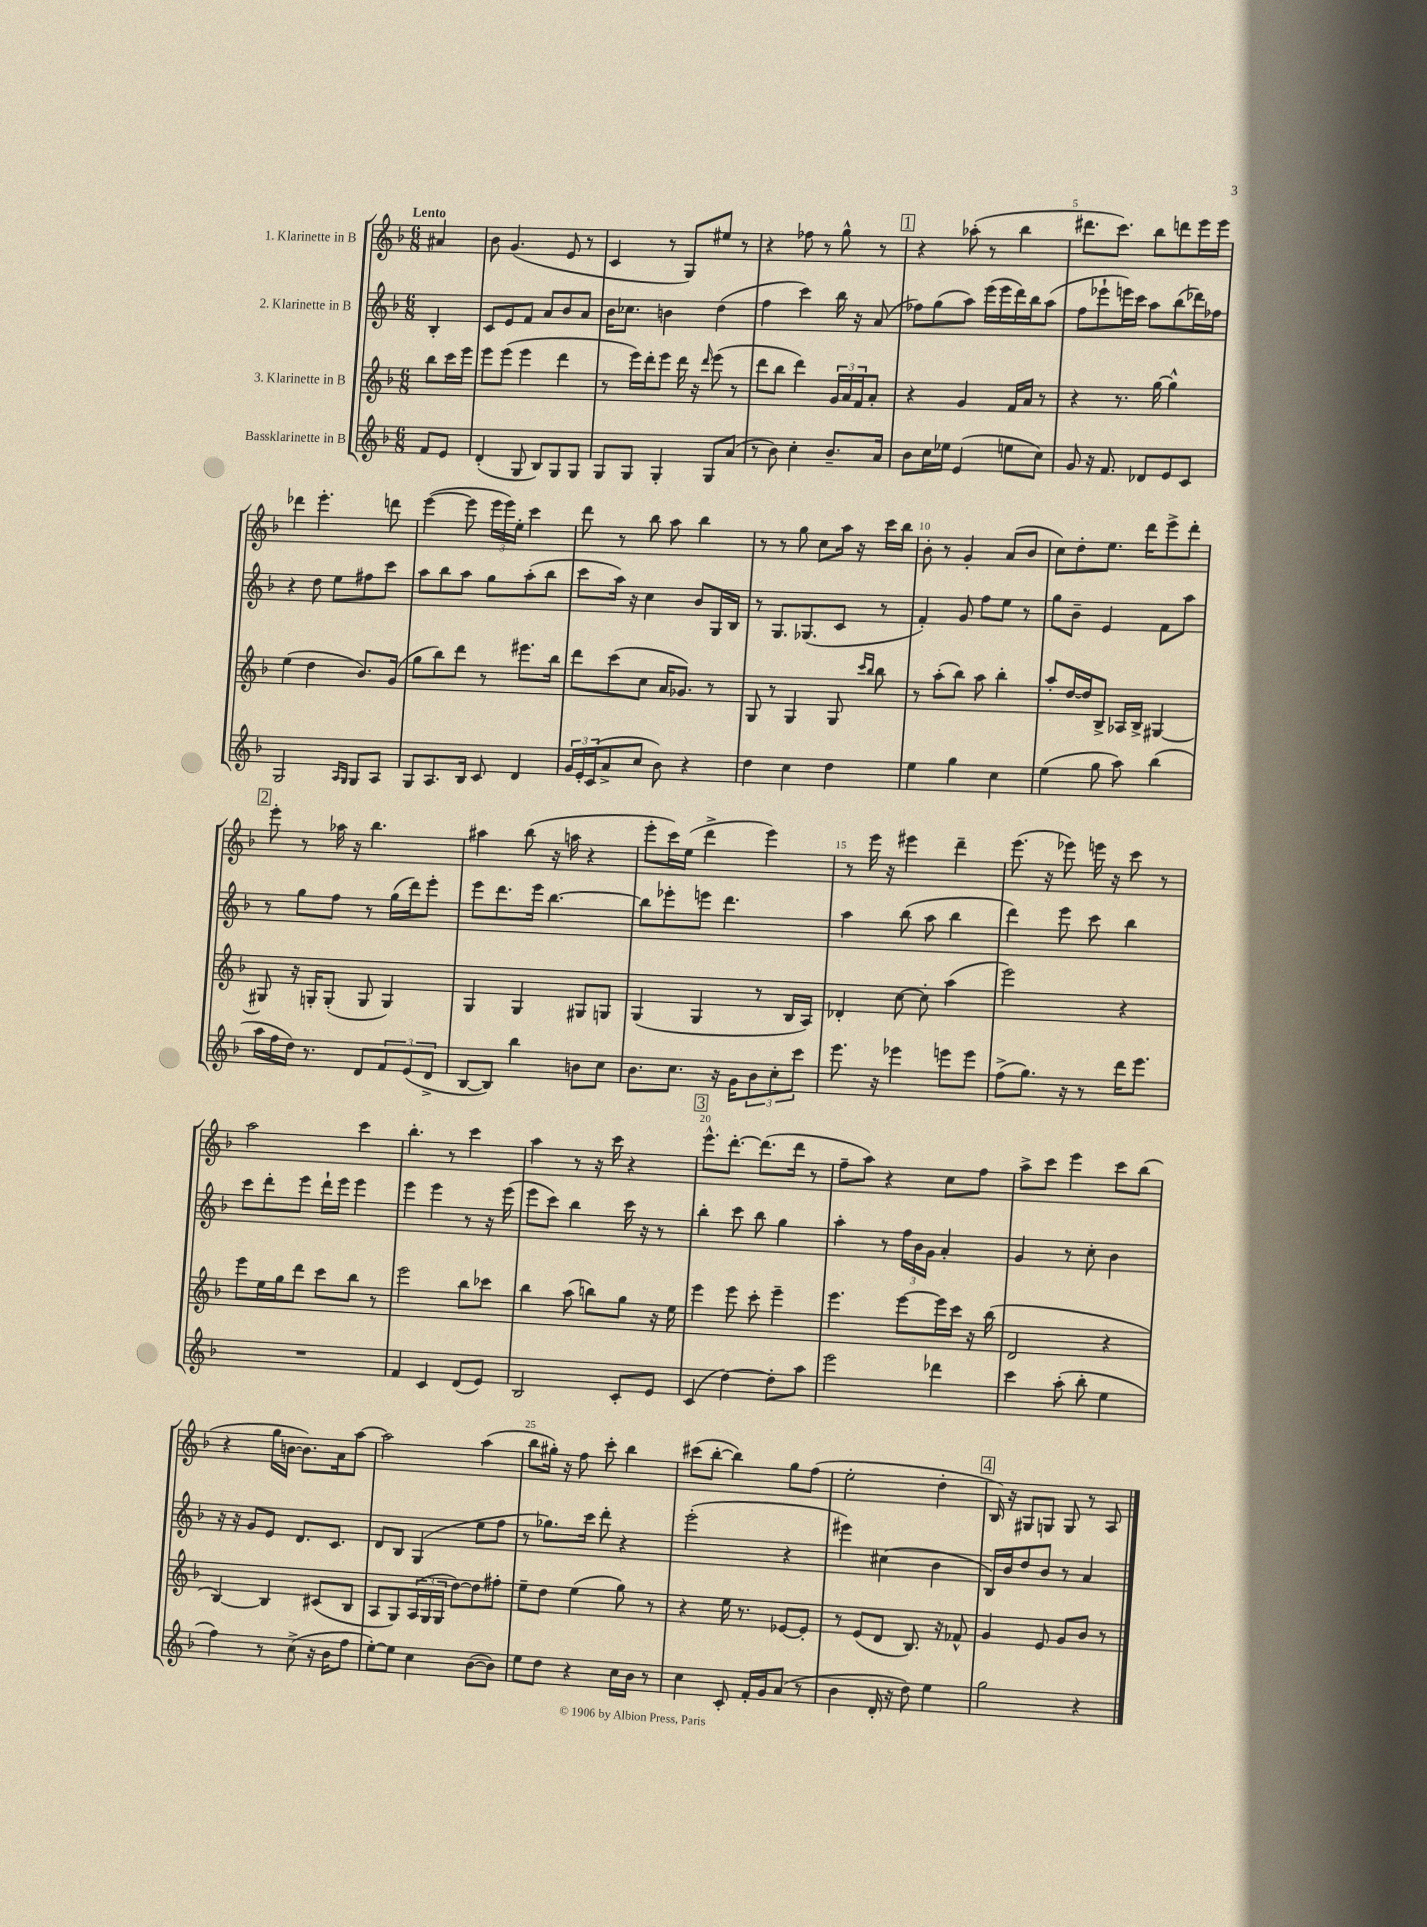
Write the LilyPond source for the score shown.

<<
\new StaffGroup <<
\new Staff = "s0" \with { instrumentName = "1. Klarinette in B" } {
    \clef treble \key f \major \numericTimeSignature \time 6/8 \partial 4 \tempo "Lento"
    ais'4 |
    bes'8 g'4.( e'8 r8 |
    c'4 r8 g8) eis''8 r8 |
    r4 fes''8 r8 g''8-^ r8 |
    \mark \markup { \box "1" } r4 aes''8-.( r8 bes''4 |
    dis'''8. c'''8.) bes''8 d'''8 e'''16 e'''16 |
    des'''4 e'''4.-. d'''8 |
    e'''4~( e'''8 \tuplet 3/2 { e'''16 e'''16) e''16-. } c'''4 |
    d'''8 r8 bes''8 a''8 bes''4 |
    r8 r8 g''8 c''8 a''16 r16 c'''16 bes''16 |
    bes'8-. r8 g'4-. a'8( bes'8 |
    c''8) d''8-. e''8. d'''16 e'''8-> d'''8-. |
    \mark \markup { \box "2" } e'''8-. r8 aes''16 r16 bes''4. |
    ais''4 bes''8( r16 a''16 r4 |
    e'''8-. c'''16) e''16( d'''4-> e'''4) |
    r8 e'''16 r16 eis'''4 d'''4-- |
    e'''8.( r16 ees'''8) e'''16 r16 c'''8 r8 |
    a''2 c'''4 |
    bes''4.-. r8 c'''4 |
    a''4 r8 r16 c'''16 r4 |
    \mark \markup { \box "3" } e'''8.-^ d'''8.~-. d'''8.( d'''16 r8 |
    f''8-- a''8) r4 c''8 f''8 |
    a''8-> c'''8 e'''4 c'''8 bes''8( |
    r4 g''16 b'16~ b'8.) a'16 a''8~ |
    a''2 a''4( |
    bes''8 gis''16-.) r16 f''8 c'''8-. bes''4 |
    cis'''8( bes''8~-. bes''4) g''8 f''8( |
    e''2-. d''4-. |
    \mark \markup { \box "4" } bes16) r16 gis8 g8 g8 r8 a8 \bar "|." |
}
\new Staff = "s1" \with { instrumentName = "2. Klarinette in B" } {
    \clef treble \key f \major \numericTimeSignature \time 6/8 \partial 4
    bes4-. |
    c'8 e'8 f'8 a'8 bes'8 a'8 |
    bes'16 ces''8. b'4 d''4( |
    f''4 c'''4) bes''16 r16 a'8( |
    \mark \markup { \box "1" } fes''8) g''8( a''8) e'''16( e'''16 d'''16) bes''16 a''8( |
    f''8 ees'''8-! e'''16) c'''16 a''8 bes''8( des'''16) fes''16 |
    r4 d''8 e''8 fis''8 c'''8 |
    a''8 bes''8 a''8 g''8 a''8-.( bes''8 |
    c'''8 a''16) r16 c''4 bes'8 g16 bes16 |
    r8 g8. ges8.( c'8 r8 |
    f'4-.) g'8 f''8 e''8 r8 |
    g''8 bes'8-- e'4 f'8 a''8 |
    \mark \markup { \box "2" } r8 g''8 f''8 r8 g''16( d'''16) e'''8-. |
    e'''8 d'''8. e'''16 bes''4.~ |
    bes''8 ees'''8-. e'''8 d'''4. |
    a''4 bes''8( a''8 bes''4 |
    d'''4) e'''8 c'''8 bes''4 |
    c'''8 d'''8-. e'''8 d'''16-! e'''16 e'''4 |
    e'''4 e'''4 r8 r16 e'''16( |
    e'''8 c'''8) bes''4 c'''16 r16 r8 |
    \mark \markup { \box "3" } bes''4-. c'''8 bes''8 g''4 |
    a''4-. r8 \tuplet 3/2 { f''16 bes'16 g'16 } a'4-. |
    g'4 r8 c''8-. bes'4 |
    r16 r16 g'8 e'8 d'8. c'8. |
    d'8 bes8 g4( e''8 f''8 |
    r8 ges''8.) c'''16 d'''8-. r4 |
    e'''2-.( r4 |
    eis'''4) cis''4( bes'4 |
    \mark \markup { \box "4" } bes16) bes'16 d''8 bes'8 r8 a'4 \bar "|." |
}
\new Staff = "s2" \with { instrumentName = "3. Klarinette in B" } {
    \clef treble \key f \major \numericTimeSignature \time 6/8 \partial 4
    bes''8 c'''16 e'''16 |
    e'''8 e'''8( e'''4 d'''4 |
    r8 e'''16) d'''16-. e'''8 d'''16 r16 \grace { d'''16 } e'''8( r8 |
    d'''8 bes''8 d'''4) \tuplet 3/2 { g'16 a'16 f'16 } a'8-. |
    \mark \markup { \box "1" } r4 g'4 f'16 a'16 r8 |
    r4 r8. g''16~ g''4-^ |
    e''4( d''4 bes'8.) g'16( |
    g''8 bes''8) d'''8 r8 eis'''8. bes''16 |
    d'''8 c'''8( c''8 a'16 ges'8.) r8 |
    g8 r8 g4 g8 \grace { c'''16 bes''16 } bes''8 |
    r8 a''8-.( bes''8) a''8 bes''4-. |
    a''8-. d''16~ d''16 bes8-> aes16 bes16-> gis4~ |
    \mark \markup { \box "2" } gis8 r16 g16-. g8-.( g8 g4) |
    g4 g4 gis8 g8 |
    g4( g4 r8 bes16 a16) |
    des'4-. c''8~ c''8-. a''4( |
    e'''2) r4 |
    e'''8 e''16 g''16 d'''8 c'''8 bes''8 r8 |
    e'''2 bes''8 ces'''8 |
    bes''4 a''8( b''8) g''8 r16 e''16 |
    \mark \markup { \box "3" } e'''4 e'''8 c'''8-. e'''4-- |
    e'''4. e'''8~ e'''16 c'''16 r16 bes''16( |
    d'2 r4 |
    bes4~) bes4 cis'8( bes8 |
    a8 g8) \tuplet 3/2 { a16( g16 g16 } d''8~) d''8 fis''8-. |
    e''8-- d''8 e''4( g''8) r8 |
    r4 e''16 r8. ees'8~ ees'8-. |
    r8 e'8( d'8 bes8.) r16 fes'8-^ |
    \mark \markup { \box "4" } g'4 e'8 g'8 bes'8 r8 \bar "|." |
}
\new Staff = "s3" \with { instrumentName = "Bassklarinette in B" } {
    \clef treble \key f \major \numericTimeSignature \time 6/8 \partial 4
    f'8 e'8 |
    d'4-.( g8 bes8) g8 g8 |
    g8 g8 g4-. g8 a'8( |
    r8 bes'8) c''4-. bes'8.-- a'16 |
    \mark \markup { \box "1" } bes'8 c''16 ees''16 e'4( e''8 c''8) |
    g'8 r16 f'8. des'8 e'8 c'8 |
    g2 \grace { a16 g16 } g8 a8 |
    g8 a8. bes16 c'8 d'4 |
    \tuplet 3/2 { g'16 e'16-. c'16( } a'8-> c''8 bes'8) r4 |
    d''4 c''4 d''4 |
    e''4 g''4 c''4 |
    e''4( g''8 a''8) bes''4( |
    \mark \markup { \box "2" } a''16 f''16 d''16) r8. d'8 \tuplet 3/2 { f'8 e'8( d'8-> } |
    bes8~ bes8) bes''4 b'8 c''8 |
    bes'8. c''8. r16 g'16 \tuplet 3/2 { bes'8 c''8-. c'''8 } |
    e'''8. r16 ees'''4 e'''8 e'''8 |
    f''8->( g''8.) r16 r8 d'''16 e'''8. |
    R2. |
    f'4 c'4 d'8( e'8) |
    bes2 c'8-. e'8 |
    \mark \markup { \box "3" } c'4( d''4~) d''8-. a''8 |
    e'''2 des'''4 |
    c'''4 a''8-.( bes''8-. e''4 |
    f''4) r8 c''8->( r16 bes'16 f''8 |
    e''8~-.) e''8 c''4 bes'8~( bes'8) |
    e''8 d''8 r4 c''16 bes'16 r8 |
    c''4 c'8-. f'16-. g'16 a'8( r8 |
    bes'4 d'16-. r16 d''8) e''4 |
    \mark \markup { \box "4" } g''2 r4 \bar "|." |
}
>>
>>
\layout { \context { \Score \override BarNumber.break-visibility = ##(#f #t #t) barNumberVisibility = #(every-nth-bar-number-visible 5) } }
